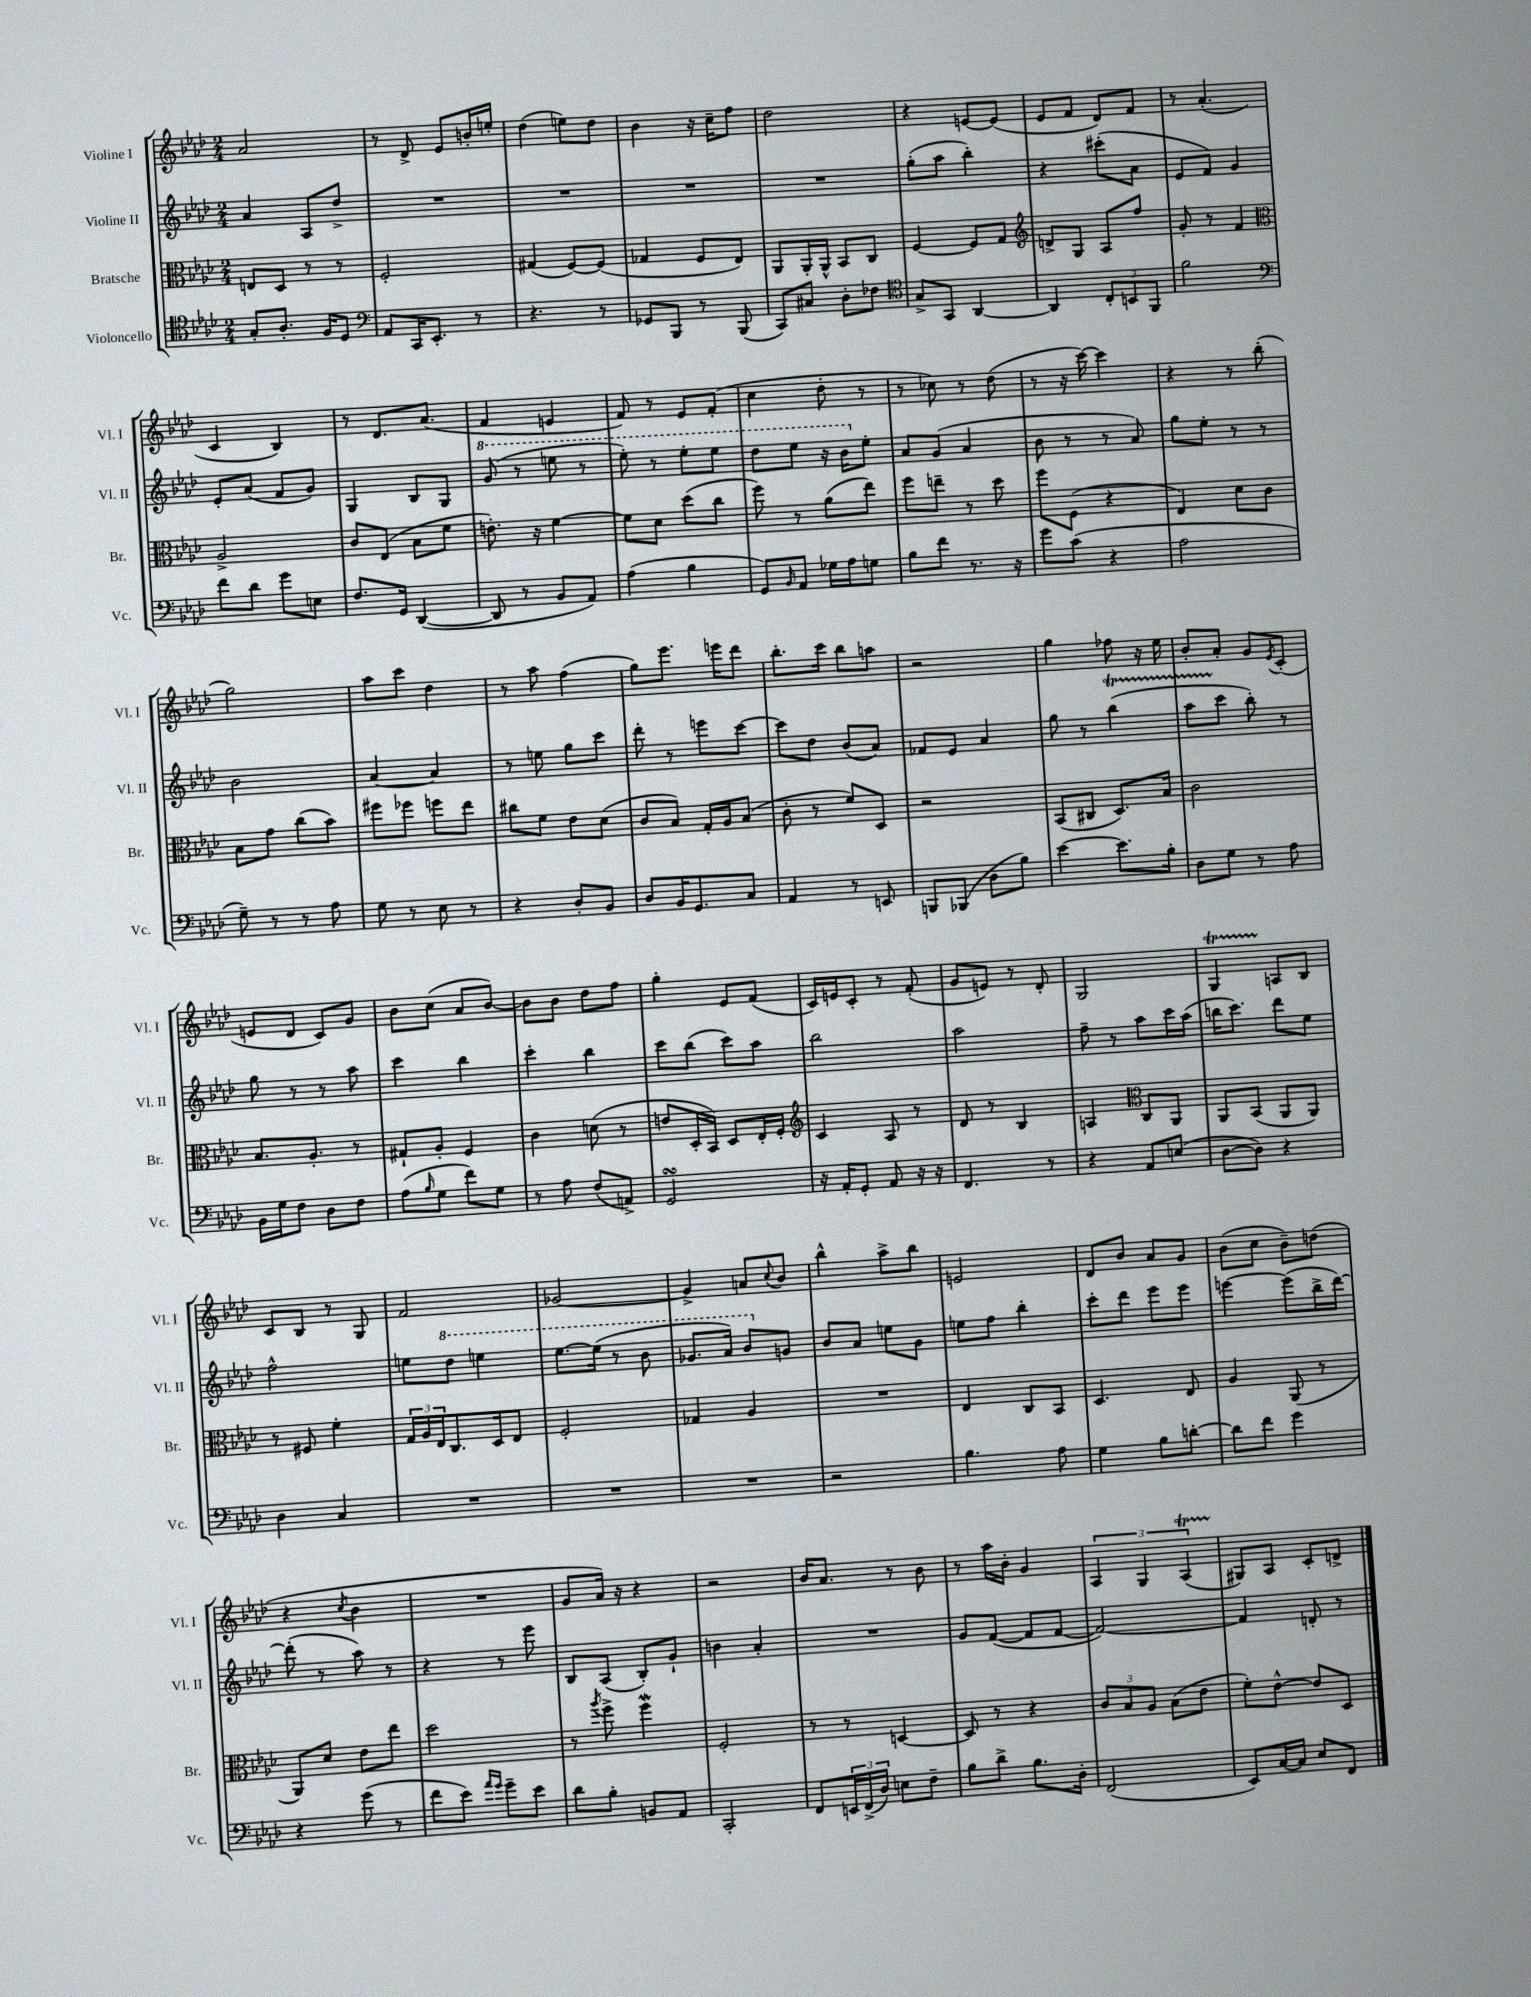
<<
\new StaffGroup <<
\new Staff = "s0" \with { instrumentName = "Violine I" shortInstrumentName = "Vl. I" } {
    \clef treble \key aes \major \numericTimeSignature \time 2/4
    aes'2 |
    r8 des'8-> ees'8 b'16-. e''16-. |
    des''4( e''8) des''8 |
    bes'4 r16 c''16-- f''8 |
    des''2 |
    r4 e'8~ e'8( |
    ees'8 f'8 des'8) f'8 |
    r8 aes'4.-.( |
    c'4 bes4) |
    r8 des'8. aes'8.( |
    f'4 e'4 |
    f'8) r8 ees'8 f'8-.( |
    c''4 des''8-. r8 |
    r8 ces''8) r8 des''8( |
    r8 r16 c'''16~) c'''4 |
    r4 r8 bes''8-.( |
    g''2) |
    aes''8 c'''8 des''4 |
    r8 aes''8 f''4( |
    g''8) ees'''8. e'''16 des'''8 |
    bes''8.-. c'''16 bes''8 a''8 |
    r2 |
    g''4 fes''8 r16 ees''16 |
    bes'8-. aes'8-. g'8 \acciaccatura { ees'8 } c'8-.( |
    e'8 des'8 c'8) g'8 |
    bes'8 c''8( aes'8 bes'8~) |
    bes'8 bes'8 des''8 f''8 |
    g''4-. ees'8 f'8( |
    c'16) e'16 c'8-. r8 f'8-.( |
    g'8 e'8) r8 des'8-. |
    g2 |
    g4\startTrillSpan a8\stopTrillSpan bes8 |
    c'8 bes8 r8 g8 |
    f'2 |
    ges'2~ |
    ges'4-> a'8 \appoggiatura { c''8 } bes'8 |
    bes''4-^ aes''8-> bes''8 |
    e'2 |
    des'8 bes'8 aes'8 g'8 |
    bes'8( c''8 bes'8--) d''8( |
    r4 \acciaccatura { c''8 } bes'4 |
    R2 |
    g'8 aes'16) r16 r4 |
    r2 |
    bes'16 aes'8. r8 bes'8 |
    r8 aes''16 bes'16-. g'4 |
    \tuplet 3/2 { aes4 g4 aes4\startTrillSpan( } |
    gis8\stopTrillSpan) aes8 c'8-. d'8-> \bar "|." |
}
\new Staff = "s1" \with { instrumentName = "Violine II" shortInstrumentName = "Vl. II" } {
    \clef treble \key aes \major \numericTimeSignature \time 2/4
    aes'4 aes8 des''8-> |
    R2 |
    R2 |
    R2 |
    R2 |
    g''8-.( aes''8 bes''4-.) |
    r4 cis'''8-.( aes'8 |
    ees'8 f'8) g'4 |
    ees'8-. aes'8( f'8 g'8) |
    g4 bes8 g8 |
    \ottava #1 g''8( r8 e'''8 r8 |
    ees'''8-.) r8 ees'''8-. ees'''8 |
    des'''8 ees'''8 r16 bes''16 \ottava #0 ees''8-. |
    aes'8 g'8( aes'4 |
    bes'8 r8 r8 aes'8) |
    g''8 ees''8-. r8 r8 |
    bes'2 |
    aes'4~ aes'4 |
    r8 e''8 g''8 c'''8 |
    des'''8-. r8 e'''8 c'''8~ |
    c'''8 des''8 bes'8( aes'8) |
    fes'8 ees'8 aes'4 |
    g''8 r8 bes''4\startTrillSpan( |
    aes''8 c'''8\stopTrillSpan bes''8-.) r8 |
    g''8 r8 r8 aes''8 |
    c'''4 bes''4 |
    c'''4-. bes''4 |
    c'''8 bes''8( c'''8) aes''8 |
    bes''2 |
    aes''2 |
    f''8-- r8 aes''8 c'''16 aes''16( |
    b''16 c'''8.) des'''8 ees''8 |
    f''2-^ |
    e''8 \ottava #1 des'''8 e'''4 |
    ees'''8.~ ees'''16( r8 bes''8 |
    ges''8. aes''16) bes''8 \ottava #0 g'!8 |
    bes'8 aes'8 e''8 g'8 |
    e''8 f''8 bes''4-. |
    c'''8-. des'''8 ees'''8 ees'''8 |
    e'''4~ e'''8( bes''16-> des'''16~) |
    des'''8-.( r8 aes''8) r8 |
    r4 r8 ees'''8 |
    bes8 aes8( bes8-.) g'8-! |
    b'4 aes'4-. |
    R2 |
    g'8 f'8~( f'8 f'8~ |
    f'2~) |
    f'4 d'8-. r8 \bar "|." |
}
\new Staff = "s2" \with { instrumentName = "Bratsche" shortInstrumentName = "Br." } {
    \clef alto \key aes \major \numericTimeSignature \time 2/4
    e8 des8 r8 r8 |
    f2-. |
    gis4( f8~) f8( |
    ges4 f8 ees8) |
    aes,8 aes,16-. aes,16-^ bes,8 c8 |
    f4~ f8 g8 |
    \clef treble d'8-> g8 aes8 f''8 |
    g'8-. r8 f'4 |
    \clef alto aes2-> |
    c'8 ees8( bes8 f'8 |
    e'8.-.) r16 f'4~ |
    f'8 des'8 des''8( c''8 |
    f''8) r8 aes'8( ees''8) |
    f''8 e''8-- r8 des''8 |
    f''8 f8( r4 |
    ees4) des'8 c'8 |
    bes8 g'8 c''8( bes'8) |
    fis''8 fes''8 f''8 ees''8 |
    cis''8 f'8 ees'8 des'8( |
    c'8 bes8) g16-. aes16 bes8( |
    c'8-. r8 f'8) des8 |
    r2 |
    bes,8( cis8 des8.) bes16 |
    c'2 |
    bes8. aes8.-. r8 |
    gis8-! aes8-. f4 |
    c'4 d'8( r8 |
    e'8 des16-. bes,16) des8 ees16-. f16-. |
    \clef treble c'4 aes8 r8 |
    des'8 r8 bes4 |
    a4 \clef alto c8 aes,8 |
    aes,8 bes,8( aes,8 aes,8) |
    r8 fis8 f'4-. |
    \tuplet 3/2 { g16 aes16 ees16 } c8. des16 ees8 |
    f2-. |
    ges4 aes4 |
    R2 |
    ees4 c8 bes,8 |
    des4. ees8 |
    aes4 aes,8( r8 |
    aes,8) des'8 ees'8 ees''8 |
    des''2 |
    r8 \acciaccatura { aes''8 } f''8-> f''4\mordent |
    f2-. |
    r8 r8 d4~ |
    d8 r8 r4 |
    \tuplet 3/2 { c'8 bes8 aes8 } bes8( ees'8 |
    f'8-.) ees'8~-^ ees'8 des8 \bar "|." |
}
\new Staff = "s3" \with { instrumentName = "Violoncello" shortInstrumentName = "Vc." } {
    \clef tenor \key aes \major \numericTimeSignature \time 2/4
    g8-. aes8.-. f16 des8 |
    \clef bass aes,8 c,16 ees,8.-. r8 |
    r4. r8 |
    ges,8 bes,,8 r8 bes,,8( |
    c,8) cis8 des8-. fes8 |
    \clef tenor g8-> g,8 aes,4~ |
    aes,4 \tuplet 3/2 { c8-. b,8 f,8 } |
    f'2 |
    \clef bass f'8 des'8 g'8 e8 |
    f8. g,16 des,4~( |
    des,8 r8 bes,8 aes,8) |
    aes4( bes4 |
    g,8) \grace { bes,16 } aes,8 ges16 aes16 g8 |
    bes8 f'8 r8. r16 |
    g'8 c'8( r4 |
    aes2 |
    g8--) r8 r8 aes8 |
    g8 r8 ees8 r8 |
    r4 des8-. bes,8 |
    des8 bes,16 g,8. c8 |
    aes,4 r8 e,8 |
    b,,8 bes,,8( des8 bes8) |
    ees'4~ ees'8. bes16-. |
    des8 g8 r8 aes8 |
    bes,16 g16 f8 des8 f8 |
    aes8( \grace { bes16 } g8 f'8) g8 |
    r8 aes8 f8( a,8->) |
    g,2\turn |
    r16 aes,16-. g,8-. aes,8 r16 r16 |
    f,4. r8 |
    r4 aes,8 e8( |
    des8~ des8) r4 |
    des4 c4 |
    R2 |
    R2 |
    R2 |
    r2 |
    bes4. aes8 |
    g4 bes8 d'8~-. |
    d'8 f'8 g'4 |
    r4 g'8( r8 |
    f'8 ees'8) \grace { aes'16 g'16 } g'8-- ees'8 |
    des'8 bes8-. b,8 aes,8 |
    c,2-. |
    f,8 \tuplet 3/2 { e,16 f,16->( des16) } e8 f8-- |
    bes8 des'8-> bes8. des16-. |
    f,2( |
    ees,8) c16~ c16 ees8 f,8 \bar "|." |
}
>>
>>
\layout { \context { \Score \remove "Bar_number_engraver" } }
